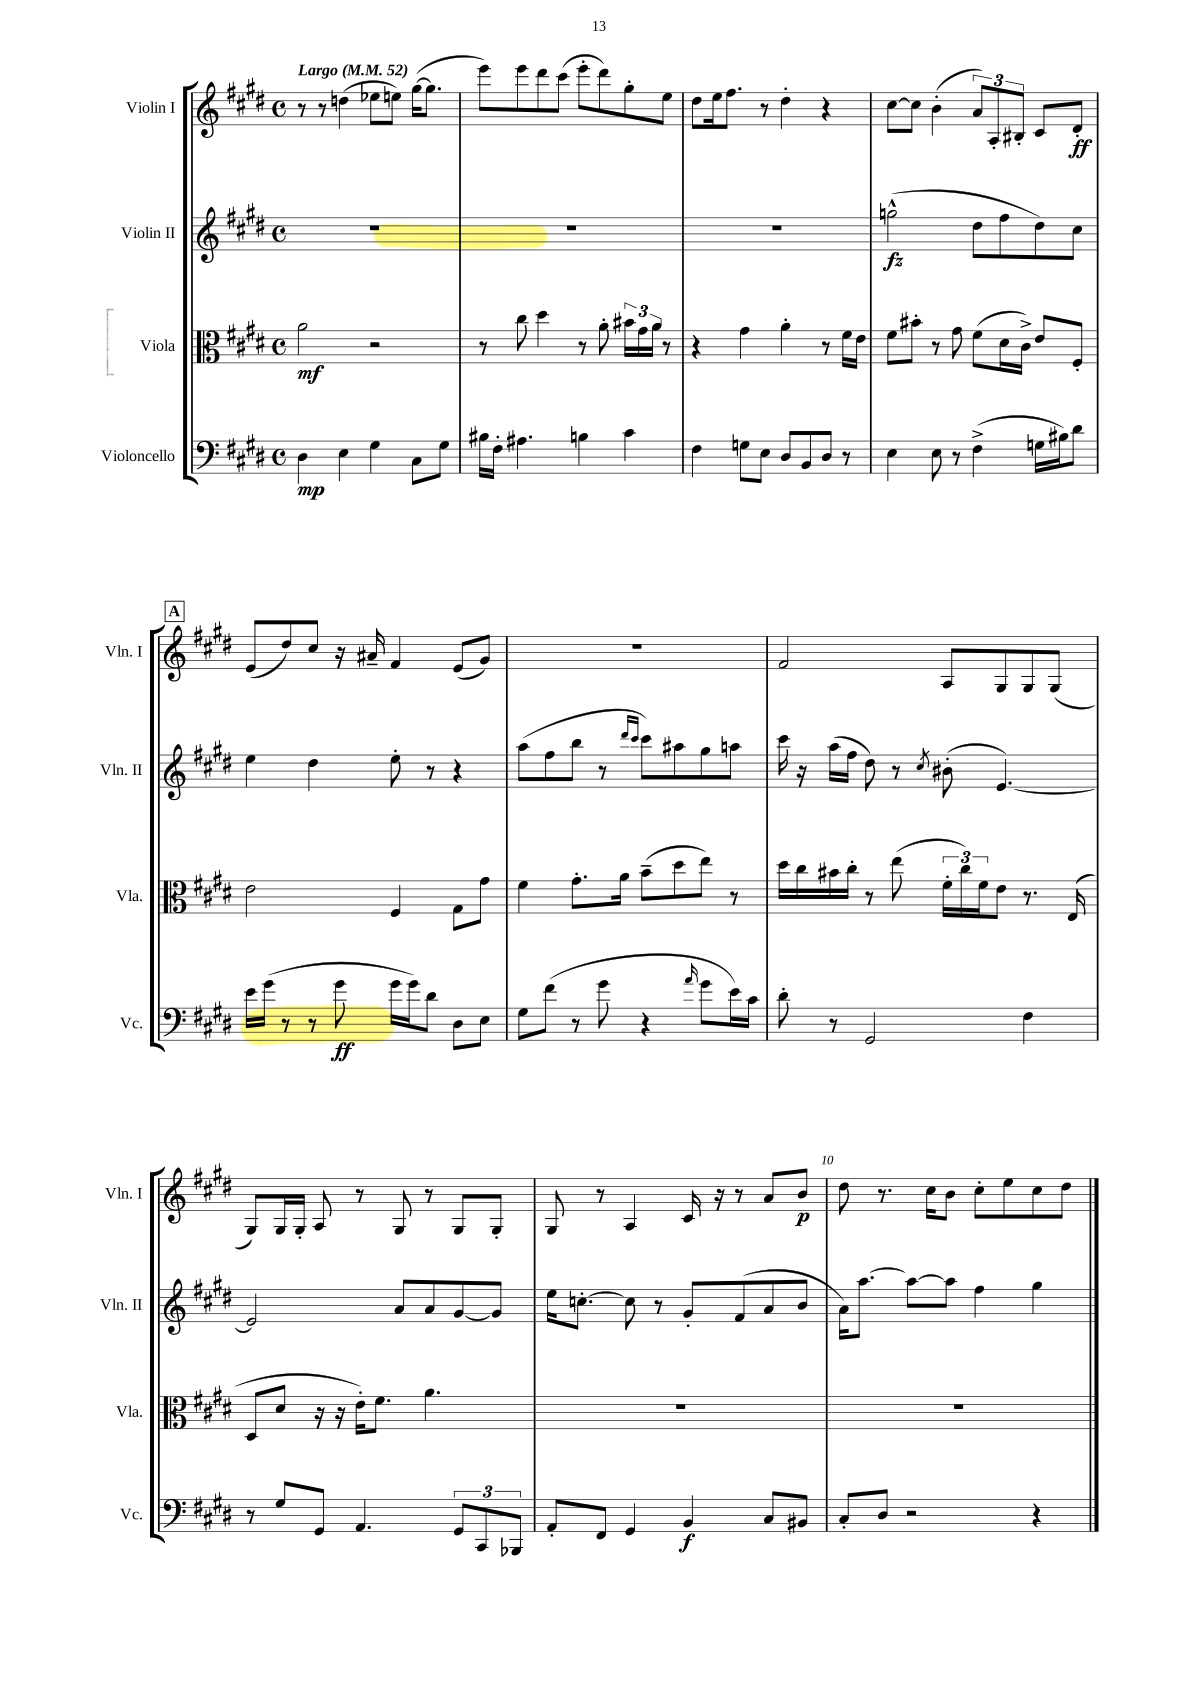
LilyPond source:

<<
\new StaffGroup <<
\new Staff = "s0" \with { instrumentName = "Violin I" shortInstrumentName = "Vln. I" } {
    \clef treble \key e \major \defaultTimeSignature \time 4/4 \tempo "Largo" 4 = 52
    r8 r8 d''4( ees''8 e''8) gis''16~( gis''8. |
    e'''8) e'''8 dis'''8 cis'''8( e'''8-. dis'''8) gis''8-. e''8 |
    dis''8 e''16 fis''8. r8 dis''4-. r4 |
    cis''8~ cis''8 b'4-.( \tuplet 3/2 { a'8) a8-. bis8-. } cis'8 dis'8-.\ff |
    \mark \markup { \box "A" } e'8( dis''8) cis''8 r16 ais'16-- fis'4 e'8( gis'8) |
    R1 |
    fis'2 a8 gis8 gis8 gis8( |
    gis8) gis16 gis16-. a8 r8 gis8 r8 gis8 gis8-. |
    gis8 r8 a4 cis'16 r16 r8 a'8 b'8\p |
    dis''8 r8. cis''16 b'8 cis''8-. e''8 cis''8 dis''8 \bar "|." |
}
\new Staff = "s1" \with { instrumentName = "Violin II" shortInstrumentName = "Vln. II" } {
    \clef treble \key e \major \defaultTimeSignature \time 4/4
    R1 |
    R1 |
    R1 |
    g''2-^\fz( dis''8 fis''8 dis''8) cis''8 |
    \mark \markup { \box "A" } e''4 dis''4 e''8-. r8 r4 |
    a''8( fis''8 b''8 r8 \grace { dis'''16 cis'''16 } cis'''8) ais''8 gis''8 a''8 |
    cis'''16 r16 a''16( fis''16 dis''8) r8 \acciaccatura { cis''8 } bis'8-.( e'4.~) |
    e'2 a'8 a'8 gis'8~ gis'8 |
    e''16 c''8.~-. c''8 r8 gis'8-. fis'8( a'8 b'8 |
    a'16) a''8.~ a''8~ a''8 fis''4 gis''4 \bar "|." |
}
\new Staff = "s2" \with { instrumentName = "Viola" shortInstrumentName = "Vla." } {
    \clef alto \key e \major \defaultTimeSignature \time 4/4
    a'2\mf r2 |
    r8 cis''8 dis''4 r8 a'8-. \tuplet 3/2 { bis'16 gis'16 a'16 } r8 |
    r4 gis'4 a'4-. r8 fis'16 e'16 |
    fis'8 bis'8-. r8 gis'8 fis'8( dis'16 cis'16->) e'8 fis8-. |
    \mark \markup { \box "A" } e'2 fis4 gis8 gis'8 |
    fis'4 gis'8.-. a'16 b'8--( dis''8 e''8) r8 |
    dis''16 cis''16 bis'16 cis''16-. r8 e''8( \tuplet 3/2 { fis'16-. cis''16) fis'16 } e'8 r8. e16( |
    dis8 dis'8 r16 r16 e'16-.) fis'8. a'4. |
    R1 |
    R1 \bar "|." |
}
\new Staff = "s3" \with { instrumentName = "Violoncello" shortInstrumentName = "Vc." } {
    \clef bass \key e \major \defaultTimeSignature \time 4/4
    dis4\mp e4 gis4 cis8 gis8 |
    bis16 fis16-. ais4. b4 cis'4 |
    fis4 g8 e8 dis8 b,8 dis8 r8 |
    e4 e8 r8 fis4->( g16 bis16) dis'8 |
    \mark \markup { \box "A" } e'16 gis'16( r8 r8 gis'8\ff gis'16 gis'16) dis'8 dis8 e8 |
    gis8 fis'8( r8 gis'8 r4 \grace { a'16 } gis'8 e'16) cis'16 |
    dis'8-. r8 gis,2 fis4 |
    r8 gis8 gis,8 a,4. \tuplet 3/2 { gis,8 cis,8 bes,,8 } |
    a,8-. fis,8 gis,4 b,4\f cis8 bis,8 |
    cis8-. dis8 r2 r4 \bar "|." |
}
>>
>>
\layout { \context { \Score \override BarNumber.break-visibility = ##(#f #t #t) barNumberVisibility = #(every-nth-bar-number-visible 5) } }
